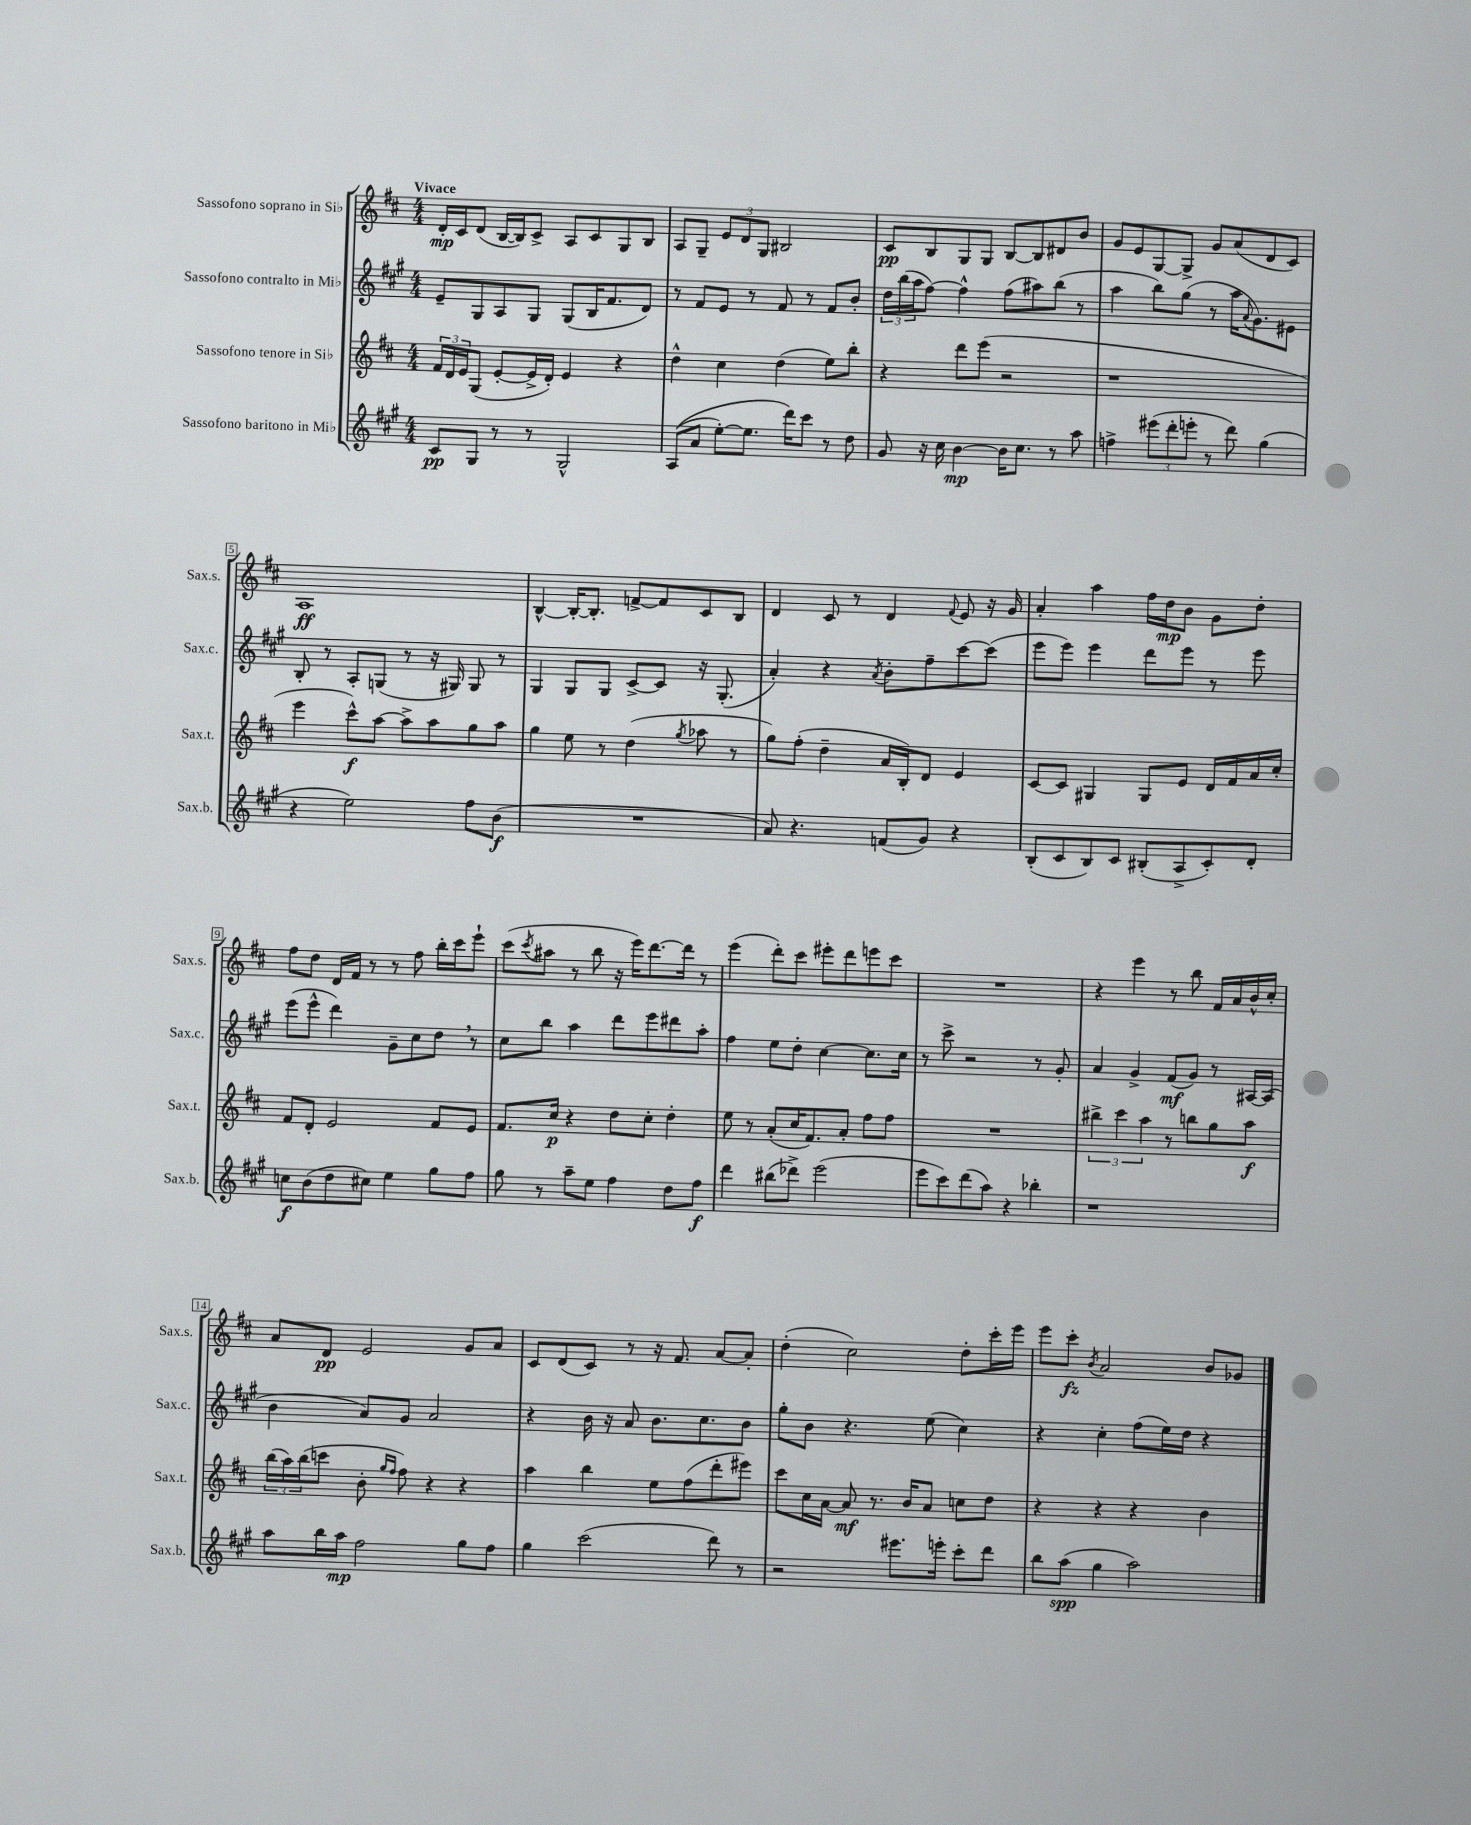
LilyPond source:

<<
\new StaffGroup <<
\new Staff = "s0" \with { instrumentName = "Sassofono soprano in Sib" shortInstrumentName = "Sax.s." } {
    \clef treble \key d \major \numericTimeSignature \time 4/4 \tempo "Vivace"
    d'16-.\mp cis'16 d'8( b16~ b16) cis'8-> a8 cis'8 g8 b8 |
    a8 g8-- \tuplet 3/2 { e'8 d'8 g8 } bis2 |
    cis'8\pp b8 g8 g8 b8~ b8 dis'8 b'8 |
    g'8 e'8 g8~ g8-> g'8 a'8( d'8 cis'8) |
    a1\ff |
    b4~-^ b16~-. b8.-. f'8~-> f'8 cis'8 b8 |
    d'4 cis'8 r8 d'4 \appoggiatura { fis'8 } e'8 r16 g'16 |
    a'4-. a''4 fis''16 d''16\mp b'8 g'8 d''8-. |
    fis''8 d''8 d'16 fis'16 r8 r8 fis''8 b''16-. cis'''16 e'''8-! |
    cis'''8( \acciaccatura { cis'''8 } ais''8 r8 b''8 r16 e'''16) d'''8.~ d'''16 r8 |
    e'''4( d'''8-.) cis'''8 eis'''8-. d'''8 e'''8 cis'''8 |
    R1 |
    r4 e'''4 r8 b''8 fis'16 a'16 b'16-^ cis''16-. |
    a'8 d'8\pp e'2 g'8 a'8 |
    cis'8 d'8( cis'8) r8 r16 fis'8. a'8~ a'8-. |
    d''4-.( cis''2) d''8-. cis'''16-. e'''16 |
    e'''8 cis'''8-.\fz \acciaccatura { b'8 } a'2 b'8 ges'8 \bar "|." |
}
\new Staff = "s1" \with { instrumentName = "Sassofono contralto in Mib" shortInstrumentName = "Sax.c." } {
    \clef treble \key a \major \numericTimeSignature \time 4/4
    e'8-- gis8 a8 gis8 gis8( b16 fis'8. d'8) |
    r8 fis'8 e'8 r8 fis'8 r8 fis'8 b'8-. |
    \tuplet 3/2 { d''16 b''16( a''16 } fis''8~) fis''4-^ fis''8( ais''8) b''8( r8 |
    a''4 b''8) gis''8( r8 a''16 \appoggiatura { a'8 } gis'8.) eis'8 |
    b8-. r8 a8-. g8( r8 r16 gis16) gis8 r8 |
    gis4 gis8 gis8 cis'8~-> cis'8 r16 gis8.-.( |
    a'4-.) r4 \acciaccatura { a'8 } b'8-. fis''8-- cis'''8~ cis'''8( |
    e'''8 e'''8) e'''4 d'''8 e'''8 r8 e'''8 |
    e'''8( e'''8-^ d'''4) gis'8-- cis''8 d''8 \breathe r8 |
    cis''8 b''8 a''4 d'''8 e'''8 dis'''8 a''8-. |
    fis''4 e''8 d''8-. cis''4~ cis''8. cis''16 |
    r8 cis'''8-> r2 r8 gis'8-. |
    a'4 gis'4-> fis'8\mf( gis'8) r8 ais16~ ais16( |
    b'4 a'8) gis'8 a'2 |
    r4 b'16 r16 a'8 b'8. cis''8. b'8 |
    gis''8-. b'8 r4. e''8( cis''4) |
    r4 cis''4-. fis''8( e''16) d''16 r4 \bar "|." |
}
\new Staff = "s2" \with { instrumentName = "Sassofono tenore in Sib" shortInstrumentName = "Sax.t." } {
    \clef treble \key d \major \numericTimeSignature \time 4/4
    \tuplet 3/2 { fis'16 d'16 e'16 } g8( e'8~-. e'16-> d'16-.) e'4 r4 |
    d''4-^ cis''4 d''4( e''8) b''8-. |
    r4 d'''8 e'''8( r2 |
    r1 |
    e'''4 cis'''8-^\f) a''8~ a''8-> a''8 g''8 a''8 |
    g''4 e''8 r8 d''4( \acciaccatura { g''8 } aes''8 r8 |
    g''8) fis''8-.( d''4-- a'16 b16-.) d'8 e'4 |
    cis'8~ cis'8 gis4 gis8 e'8 d'16 fis'16 a'16 cis''16-. |
    fis'8 d'8-. e'2 fis'8 e'8 |
    fis'8. cis''16\p r4 d''8 cis''8-. d''4-. |
    e''8 r8 a'8-.( cis''16 fis'8.) a'8-. fis''8 fis''8 |
    R1 |
    \tuplet 3/2 { bis''4-> cis'''4 a''4 } r8 b''8 g''8 a''8\f |
    \tuplet 3/2 { b''16( a''16) b''16( } c'''8 b'8-. \grace { g''16 fis''16 } fis''8) r4 r4 |
    a''4 b''4 e''8 fis''8( d'''8-. eis'''8) |
    cis'''8 cis''16 a'16~ a'8\mf r8. b'16 a'8 c''8 d''8 |
    r4 r4 r4 b'4 \bar "|." |
}
\new Staff = "s3" \with { instrumentName = "Sassofono baritono in Mib" shortInstrumentName = "Sax.b." } {
    \clef treble \key a \major \numericTimeSignature \time 4/4
    cis'8\pp gis8 r8 r8 gis2-^ |
    a8(\( a'8 e''8~-.) e''8. d'''16\) cis'''8 r8 d''8 |
    gis'8 r16 cis''16 b'4~\mp b'16 cis''8. r8 a''8 |
    f''4-> \tuplet 3/2 { eis'''8( d'''8-. e'''8-. } r8 d'''8) gis''4( |
    r4 e''2) fis''8 b'8\f( |
    R1 |
    a'8) r4. f'8( gis'8) r4 |
    b8-.( cis'8 b8) cis'8 bis8-.( a8-> cis'8-.) d'8-. |
    c''8\f b'8( d''8 cis''8) e''4 gis''8 fis''8 |
    gis''8 r8 a''8-- e''8 fis''4 d''8 fis''8\f |
    d'''4 bis''8( des'''8->) e'''2( |
    e'''8 cis'''8) d'''8( a''8) r4 bes''4-. |
    r1 |
    a''8 b''16 a''16\mp fis''2 gis''8 fis''8 |
    gis''4 cis'''2( d'''8) r8 |
    r2 eis'''8. e'''16-. cis'''8-. d'''8 |
    b''8 a''8\spp( gis''4 a''2) \bar "|." |
}
>>
>>
\layout { \context { \Score \override BarNumber.stencil = #(make-stencil-boxer 0.1 0.3 ly:text-interface::print) } }
